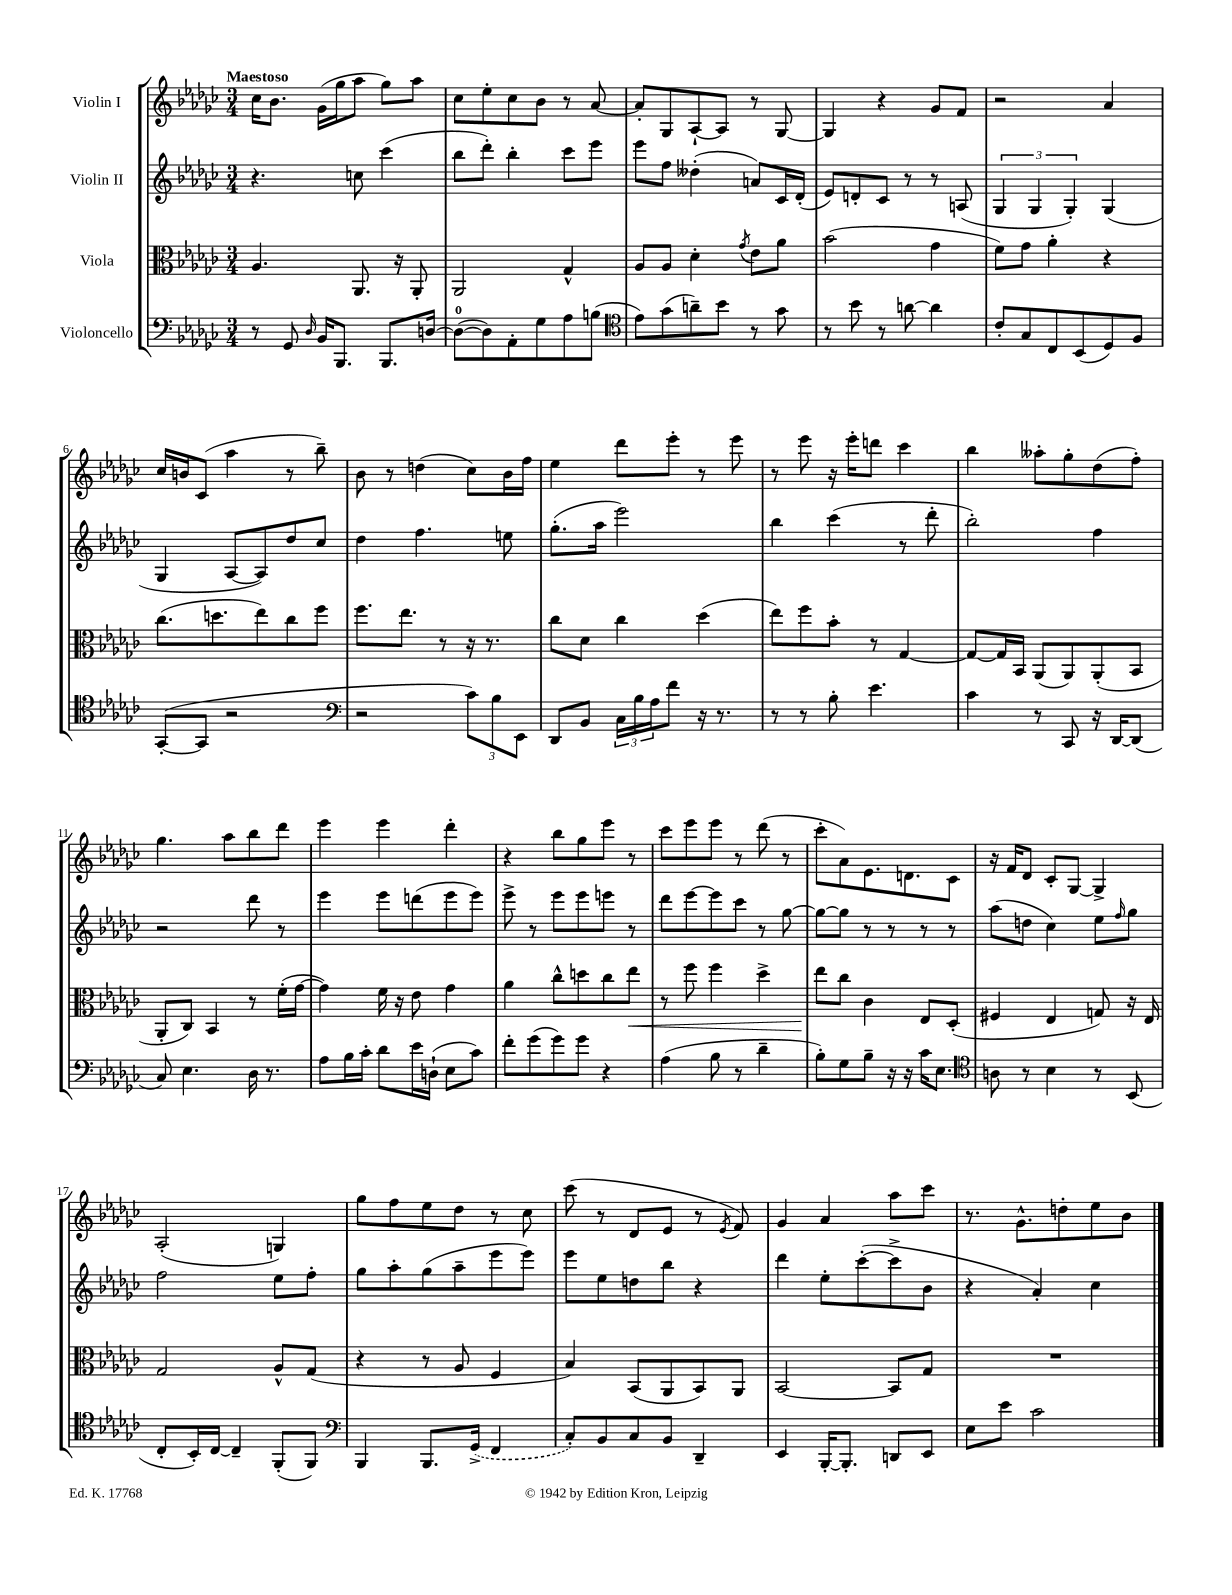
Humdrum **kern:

**kern	**kern	**kern	**kern
*staff4	*staff3	*staff2	*staff1
*clefF4	*clefC3	*clefG2	*clefG2
*k[b-e-a-d-g-c-]	*k[b-e-a-d-g-c-]	*k[b-e-a-d-g-c-]	*k[b-e-a-d-g-c-]
*M3/4	*M3/4	*M3/4	*M3/4
8r	4.A-/	4.r	16cc-\LK
.	.	.	8.b-\J
8GG-/	.	.	.
16qqD-/	.	.	.
16BB-/LK	.	.	(16g-\LL
8.BBB-/J	.	.	16gg-\J
.	8.AA-/	8cc\	8aa-\J
8.BBB-/L	.	(4ccc-\	8gg-\L)
.	16r	.	.
.	8AA-'/	.	8aa-\J
[16D/Jk	.	.	.
=	=	=	=
(8D\_L	2AA-/	8bb-\L	8cc-\L
8D\])	.	8ddd-'\J)	8ee-'\
8AA-'\	.	4bb-'\	8cc-\
8G-\	.	.	8b-\J
8A-\	4G-^^/	8ccc-\L	8r
(8B\J	.	8eee-\J	[8a-/
=	=	=	=
*clefC4	*	*	*
8e-\L)	8A-/L	8eee-\L	8a-'/]L
(8g-\	8A-/J	8ff\J	8G-/
8a~\)	4d-'\	(4dd--'\	[8A-`/
8b-\J	.	.	8A-/]J
.	8qg-/	.	.
8r	8e-\L	8a/L)	8r
8g-\	8a-\J	16c-/L	[8G-/
.	.	(16d-'/JJ	.
=	=	=	=
8r	(2b-\	8e-/L)	4G-/]
8b-\	.	8d'/	.
8r	.	8c-/J	4r
[8a\	.	8r	.
4a\]	4g-\	8r	8g-/L
.	.	(8A/	8f/J
=	=	=	=
8c-'/L	8f\L)	6G-/	2r
8G-/	8g-\J	.	.
.	.	6G-/	.
8C-/	4a-'\	.	.
.	.	6G-'/)	.
(8BB-/	.	.	.
8D-/)	4r	(4G-/	4a-/
8F/J	.	.	.
=	=	=	=
([8GG-'/L	(8.cc-\L	4G-/	16cc-/LL
.	.	.	16b/J
8GG-/]J	.	.	(8c-/J
.	8.dd\	.	.
2r	.	[8A-/L	4aa-\
.	8ee-\)	8A-/])	.
.	8cc-\	8dd-/	8r
.	8ff\J	8cc-/J	8bb-~\)
=	=	=	=
*clefF4	*	*	*
2r	8.ff\L	4dd-\	8b-\
.	.	.	8r
.	8.ee-\J	.	.
.	.	4.ff\	(4dd\
.	8r	.	.
12c-\L)	16r	.	8cc-\L)
.	8.r	.	.
12B-\	.	.	.
.	.	8ee\	16b-\L
12EE-\J	.	.	.
.	.	.	16ff\JJ
=	=	=	=
8DD-/L	8cc-\L	(8.gg-'\L	4ee-\
8BB-/J	8d-\J	.	.
.	.	16aa-\Jk	.
24C-\LL	4cc-\	2eee-\)	8ddd-\L
24B-\	.	.	.
24A-\J	.	.	.
8f\J	.	.	8eee-'\J
16r	(4dd-\	.	8r
8.r	.	.	.
.	.	.	8eee-\
=	=	=	=
8r	8ee-\L)	4bb-\	8r
8r	8ff\	.	8eee-\
8B-'\	8b-'\J	(4ccc-\	16r
.	.	.	16eee-'\LK
4.e-\	8r	.	8ddd\J
.	[4G-/	8r	4ccc-\
.	.	8ddd-'\	.
=	=	=	=
4c-\	8G-/_L	2bb-'\)	4bb-\
.	16G-/]L	.	.
.	16BB-/JJ	.	.
8r	(8AA-/L	.	8aa--'\L
8CC-/	8AA-/)	.	8gg-'\
16r	(8AA-'/	4ff\	(8dd-\
[16DD-/LK	.	.	.
(8DD-/]J	8BB-/J	.	8ff'\J)
=	=	=	=
8C-/)	8AA-'/L	2r	4.gg-\
4.E-\	8C-/J)	.	.
.	4BB-/	.	.
.	.	.	8aa-\L
16D-\	8r	8ddd-\	8bb-\
8.r	.	.	.
.	(16f'\LL	8r	8ddd-\J
.	[16g-\JJ	.	.
=	=	=	=
8A-\L	4g-\])	4eee-\	4eee-\
16B-\L	.	.	.
16c-'\JJ	.	.	.
8d-\L	16f\	8eee-\L	4eee-\
.	16r	.	.
16e-\L	8e-\	(8ddd\	.
(16D`\JJ	.	.	.
8E-\L	4g-\	8eee-\	4ddd-'\
8c-\J)	.	8eee-\J)	.
=	=	=	=
8f'\L	4a-\	8eee-^\	4r
(8g-\	.	8r	.
8g-\)	8cc-^^\L	8eee-\L	8bb-\L
8g-\J	8dd\	8eee-\	8gg-\
4r	8cc-\	8eee\J	8eee-\J
.	8ee-\J	8r	8r
=	=	=	=
(4A-\	8r	8ddd-\L	8ccc-\L
.	8ff\	[8eee-\	8eee-\
8B-\	4ff\	8eee-\]	8eee-\J
8r	.	8ccc-\J	8r
4d-~\	4dd-^\	8r	(8ddd-\
.	.	[8gg-\	8r
=	=	=	=
8B-'\L)	8ee-\L	8gg-\_L	8ccc-'\L
8G-\	8cc-\J	8gg-\]J	8a-\)
8B-~\J	4c-\	8r	8.e-\
16r	.	8r	.
16r	.	.	8.d\
16c-\LK	8E-/L	8r	.
8.E-\J	.	.	.
.	(8D-'/J	8r	8c-\J
=	=	=	=
*clefC4	*	*	*
8A\	4F#/	(8aa-\L	16r
.	.	.	16f/LK
8r	.	8dd\J	8d-/J
4B-\	4E-/	4cc-\)	8c-'/L
.	.	.	[8G-/J
8r	8G/)	8ee-\L	4G-^/]
.	.	16qqff/	.
(8BB-/	16r	8gg-\J	.
.	16E-/	.	.
=	=	=	=
8C-'/L	2G-/	2ff\	(2A-'/
16BB-'/L)	.	.	.
[16C-/JJ	.	.	.
4C-~/]	.	.	.
(8FF'/L	8A-^^/L	8ee-\L	4G/)
8FF/J)	(8G-/J	8ff'\J	.
=	=	=	=
*clefF4	*	*	*
4BBB-/	4r	8gg-\L	8gg-\L
.	.	8aa-'\	8ff\
8.BBB-/L	8r	(8gg-\	8ee-\
.	8A-/	8aa-~\	8dd-\J
(16GG-^/Jk	.	.	.
4FF/	4F/	8eee-\	8r
.	.	8eee-\J)	8cc-\
=	=	=	=
8C-'/L)	4B-/)	8eee-\L	(8ccc-\
8BB-/	.	8ee-\	8r
8C-/	(8BB-/L	8dd\	8d-/L
8BB-/J	8AA-/	8bb-\J	8e-/J
4DD-~/	8BB-/)	4r	8r
.	.	.	8qe-/
.	8AA-/J	.	8f/)
=	=	=	=
4EE-/	[2BB-/	4ddd-\	4g-/
[16BBB-'/LK	.	8ee-'\L	4a-/
8.BBB-'/]J	.	.	.
.	.	([8ccc-'\	.
8DD/L	8BB-/]L	8ccc-^\]	8aa-\L
8EE-/J	8G-/J	8b-\J	8ccc-\J
=	=	=	=
8E-\L	2.r	4r	8.r
8e-\J	.	.	.
.	.	.	8.g-^^\L
2c-\	.	4a-'/)	.
.	.	.	8dd'\
.	.	4cc-\	8ee-\
.	.	.	8b-\J
==	==	==	==
*-	*-	*-	*-
